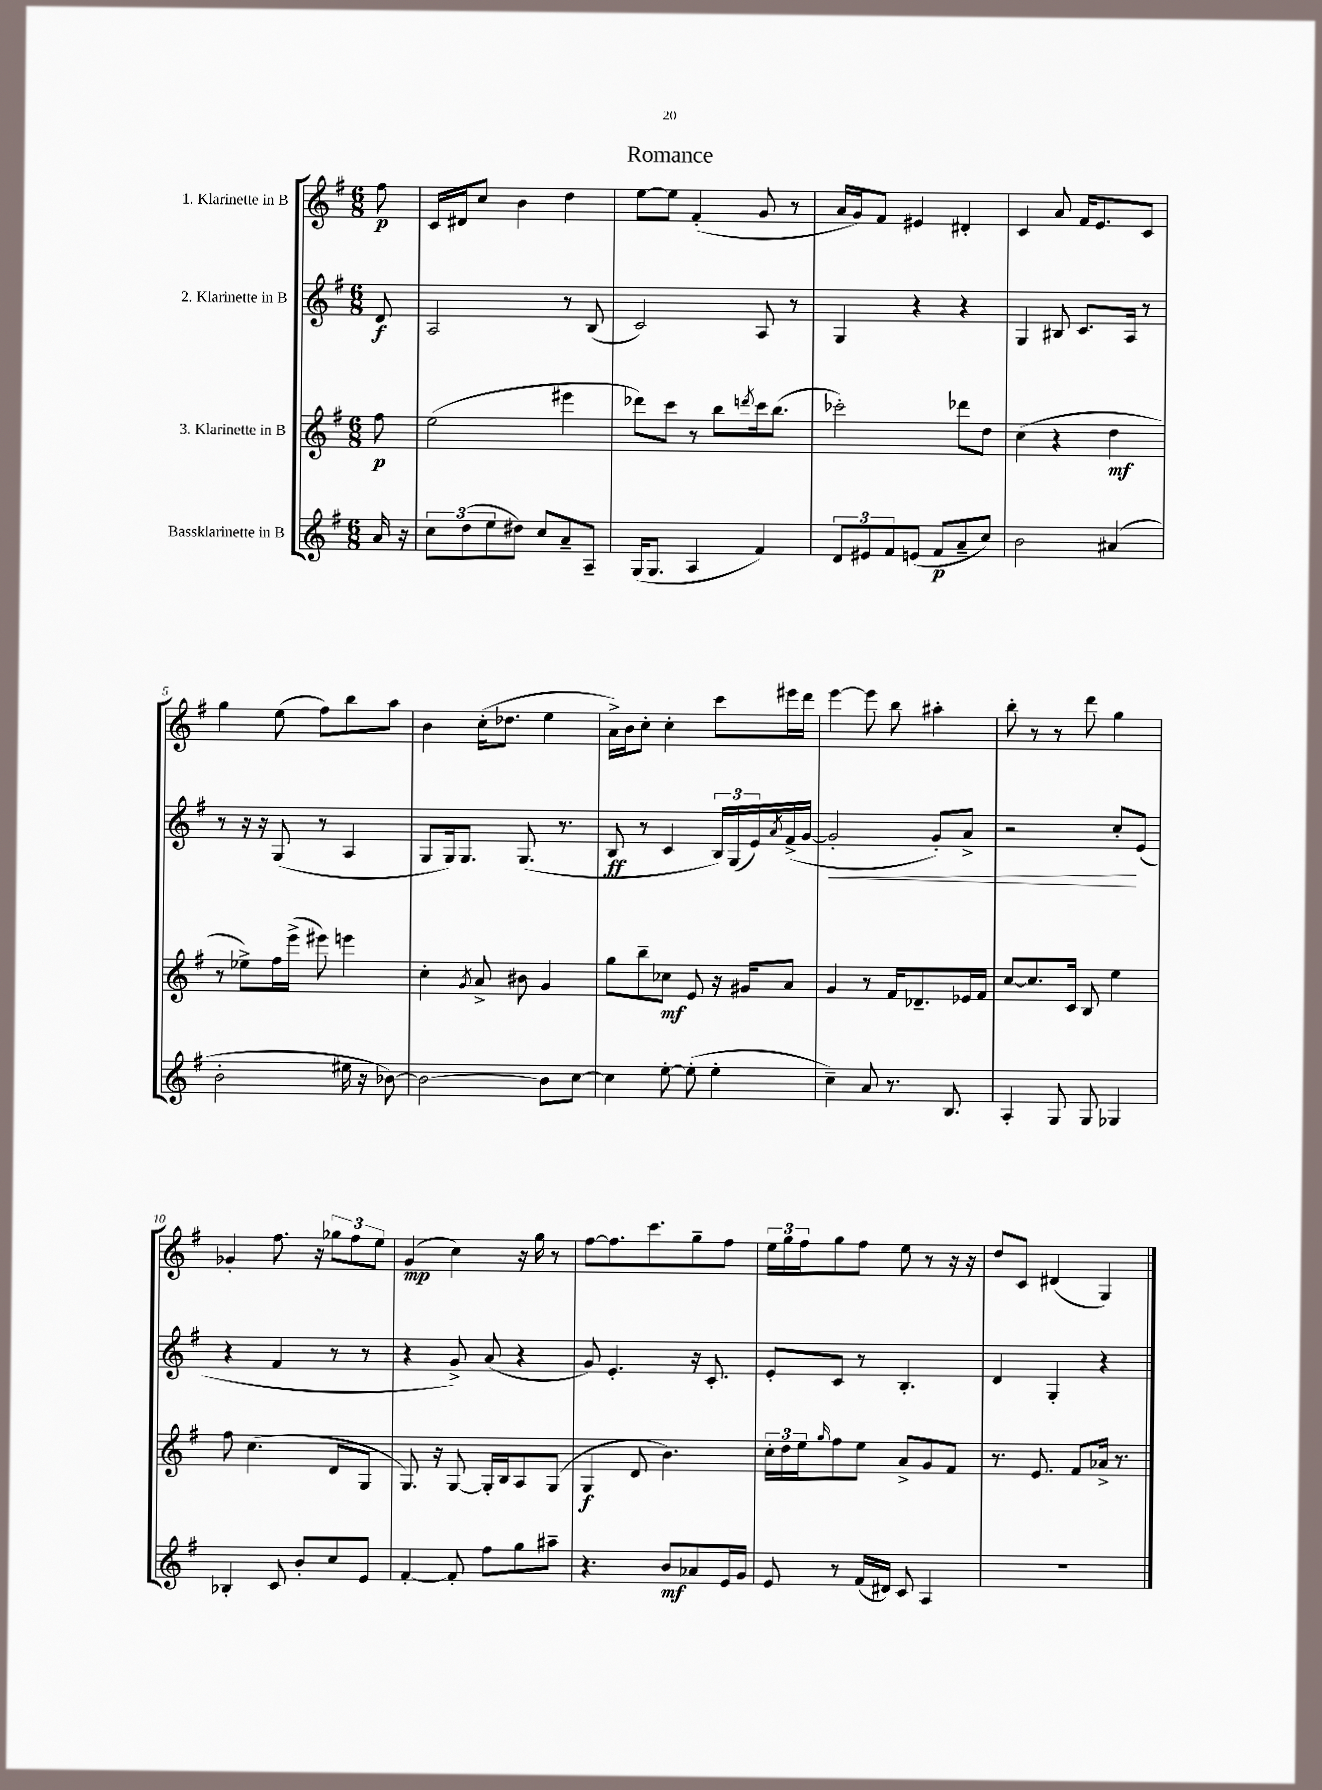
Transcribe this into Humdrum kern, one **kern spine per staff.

**kern	**kern	**kern	**kern
*staff4	*staff3	*staff2	*staff1
*clefG2	*clefG2	*clefG2	*clefG2
*k[f#]	*k[f#]	*k[f#]	*k[f#]
*M6/8	*M6/8	*M6/8	*M6/8
16a	8ff#	8d	8ff#
16r	.	.	.
=	=	=	=
12cc	(2ee	2A	16c
.	.	.	16d#
(12dd	.	.	.
.	.	.	8cc
12ee	.	.	.
8dd#)	.	.	4b
8cc	.	.	.
8a~	4eee#	8r	4dd
8A~	.	(8B	.
=	=	=	=
(16G	8ddd-)	2c)	[8ee
8.G	.	.	.
.	8ccc	.	8ee]
4A	8r	.	(4f#'
.	8bb	.	.
.	8qddd	.	.
4f#)	16ccc	8A	8g
.	(8.bb	.	.
.	.	8r	8r
=	=	=	=
12d	2ccc-')	4G	16a
.	.	.	16g)
12e#	.	.	.
.	.	.	8f#
12f#	.	.	.
(8e	.	4r	4e#
8f#	.	.	.
8a~	8ddd-	4r	4d#'
8cc)	8dd	.	.
=	=	=	=
2b	(4cc	4G	4c
.	4r	8B#	8a
.	.	8.c	16f#
.	.	.	8.e
(4a#	4dd	.	.
.	.	16A	.
.	.	8r	8c
=	=	=	=
2b'	8r	8r	4gg
.	8ee-^)	16r	.
.	.	16r	.
.	16ff#	(8G	(8ee
.	(16eee^	.	.
.	8eee#)	8r	8ff#)
16ee#	4eee	4A	8bb
16r	.	.	.
[8b-)	.	.	8aa
=	=	=	=
2b-_	4cc'	8G	4b
.	.	16G)	.
.	.	8.G	.
.	8qg	.	.
.	8a^	.	(16cc'
.	.	.	8.dd-
.	8b#	(8.G	.
8b-]	4g	.	4ee
.	.	8.r	.
[8cc	.	.	.
=	=	=	=
4cc]	8gg	8B	16a^)
.	.	.	16b
.	8bb~	8r	8cc'
[8ee'	8cc-	4c	4cc'
(8ee']	8e	.	.
4ee'	16r	24B)	8ccc
.	.	(24G	.
.	16g#	.	.
.	.	24e)	.
.	.	8qa	.
.	8a	(16f#^	16eee#
.	.	[16g	16ddd
=	=	=	=
4cc~)	4g	2g']	[4eee
8a	8r	.	8eee]
8.r	16f#	.	8bb
.	8.d-~	.	.
.	.	8g')	4aa#'
8.B	.	.	.
.	16e-	8a^	.
.	16f#	.	.
=	=	=	=
4A'	[8cc	2r	8bb'
.	8.cc]	.	8r
8G	.	.	8r
.	16c	.	.
8G	8B	.	8ddd
4G-	4ee	8cc'	4gg
.	.	(8e	.
=	=	=	=
4B-'	8ff#	4r	4g-'
.	(4.cc	.	.
8c	.	4f#	8.ff#
8b'	.	.	.
.	.	.	16r
8cc	8d	8r	12gg-
.	.	.	12ff#
8e	8G	8r	.
.	.	.	12ee
=	=	=	=
[4f#'	8.G)	4r	(4g
.	16r	.	.
8f#']	[8G	8g^)	4cc)
8ff#	16G']	(8a	.
.	16B	.	.
8gg	8A	4r	16r
.	.	.	16gg
8aa#~	(8G	.	8r
=	=	=	=
4.r	4G	8g)	[8ff#
.	.	4.e'	8.ff#]
.	8d	.	.
.	.	.	8.ccc
8b	4.b)	.	.
8a-	.	16r	8gg~
.	.	8.c'	.
16e	.	.	8ff#
16g	.	.	.
=	=	=	=
8e	24cc'	8e'	24ee
.	24dd	.	24gg
.	24ee	.	24ff#
.	16qqgg	.	.
8r	8ff#	8c	8gg
(16f#	8ee	8r	8ff#
16d#)	.	.	.
8c	8a^	4.B'	8ee
4A	8g	.	8r
.	8f#	.	16r
.	.	.	16r
=	=	=	=
2.r	8.r	4d	8dd
.	.	.	8c
.	8.e	.	.
.	.	4G'	(4d#
.	8f#	.	.
.	16a-^	4r	4G)
.	8.r	.	.
==	==	==	==
*-	*-	*-	*-
